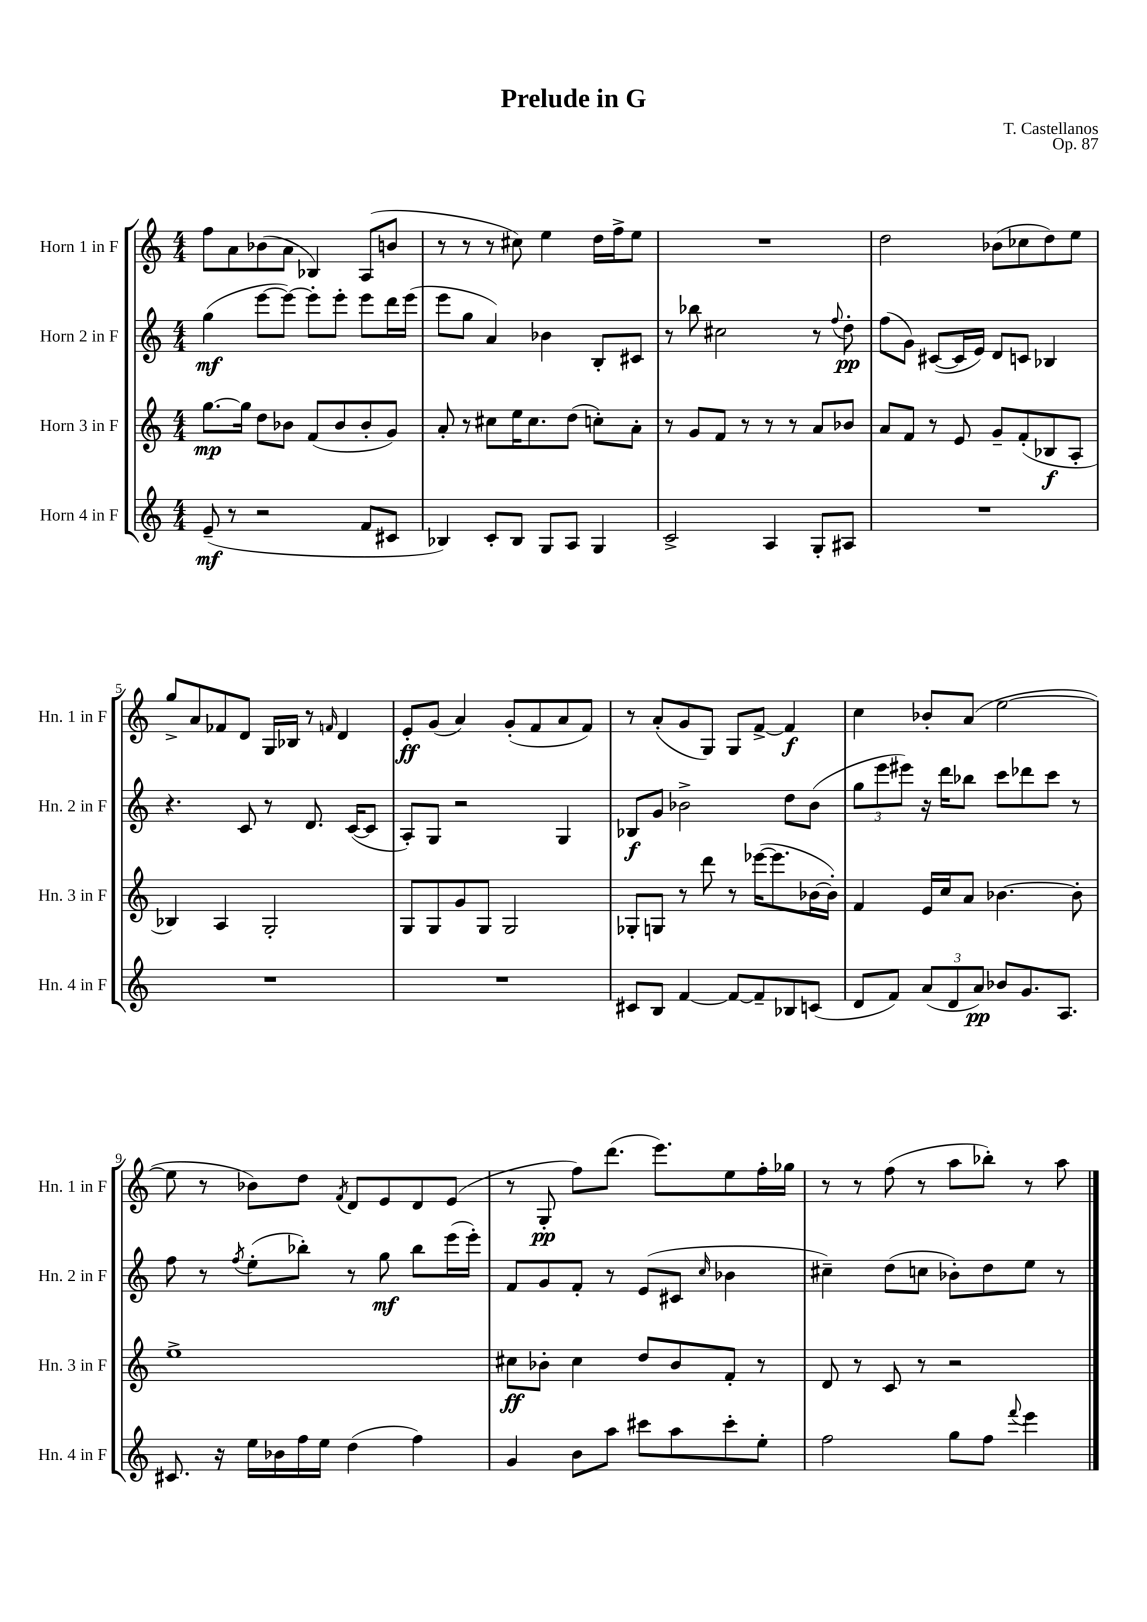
\header { title = "Prelude in G" composer = "T. Castellanos" opus = "Op. 87" }
<<
\new StaffGroup <<
\new Staff = "s0" \with { instrumentName = "Horn 1 in F" shortInstrumentName = "Hn. 1 in F" } {
    \clef treble \key c \major \numericTimeSignature \time 4/4
    f''8 a'8 bes'8( a'8 bes4) a8( b'8 |
    r8 r8 r8 cis''8) e''4 d''16 f''16-> e''8 |
    R1 |
    d''2 bes'8( ces''8 d''8) e''8 |
    g''8-> a'8 fes'8 d'8 g16 bes16 r8 \grace { f'16 } d'4 |
    e'8-.\ff g'8( a'4) g'8-.( f'8 a'8 f'8) |
    r8 a'8-.( g'8 g8) g8 f'8~-> f'4\f |
    c''4 bes'8-. a'8( e''2~ |
    e''8 r8 bes'8) d''8 \acciaccatura { f'8 } d'8 e'8 d'8 e'8( |
    r8 g8-.\pp f''8) d'''8.( e'''8.) e''8 f''16-. ges''16 |
    r8 r8 f''8( r8 a''8 bes''8-.) r8 a''8 \bar "|." |
}
\new Staff = "s1" \with { instrumentName = "Horn 2 in F" shortInstrumentName = "Hn. 2 in F" } {
    \clef treble \key c \major \numericTimeSignature \time 4/4
    g''4\mf( e'''8~ e'''8~) e'''8-. e'''8-. e'''8 d'''16 e'''16( |
    e'''8 g''8 a'4) bes'4 b8-. cis'8 |
    r8 bes''8 cis''2 r8 \appoggiatura { f''8 } d''8-.\pp |
    f''8( g'8) cis'8~( cis'16 e'16) d'8 c'8 bes4 |
    r4. c'8 r8 d'8. c'16~( c'8 |
    a8-.) g8 r2 g4 |
    bes8\f g'8 bes'2-> d''8 bes'8( |
    \tuplet 3/2 { g''8 e'''8 eis'''8) } r16 d'''16 bes''8 c'''8 des'''8 c'''8 r8 |
    f''8 r8 \acciaccatura { f''8 } e''8-.( bes''8-.) r8 g''8\mf bes''8 e'''16( e'''16-.) |
    f'8 g'8 f'8-. r8 e'8( cis'8 \grace { c''16 } bes'4 |
    cis''4--) d''8( c''8 bes'8-.) d''8 e''8 r8 \bar "|." |
}
\new Staff = "s2" \with { instrumentName = "Horn 3 in F" shortInstrumentName = "Hn. 3 in F" } {
    \clef treble \key c \major \numericTimeSignature \time 4/4
    g''8.~\mp g''16 d''8 bes'8 f'8( bes'8 bes'8-. g'8) |
    a'8-. r8 cis''8 e''16 cis''8. d''8( c''8-.) a'8-. |
    r8 g'8 f'8 r8 r8 r8 a'8 bes'8 |
    a'8 f'8 r8 e'8 g'8-- f'8-.( bes8\f a8-. |
    bes4) a4 g2-. |
    g8 g8 g'8 g8 g2 |
    ges8-. g8 r8 d'''8 r8 ees'''16~( ees'''8. bes'16~ bes'16-.) |
    f'4 e'16 c''16 a'8 bes'4.~ bes'8-. |
    e''1-> |
    cis''8\ff bes'8-. cis''4 d''8 bes'8 f'8-. r8 |
    d'8 r8 c'8 r8 r2 \bar "|." |
}
\new Staff = "s3" \with { instrumentName = "Horn 4 in F" shortInstrumentName = "Hn. 4 in F" } {
    \clef treble \key c \major \numericTimeSignature \time 4/4
    e'8--\mf( r8 r2 f'8 cis'8 |
    bes4) c'8-. bes8 g8 a8 g4 |
    c'2-> a4 g8-. ais8 |
    R1 |
    R1 |
    R1 |
    cis'8 b8 f'4~ f'8~ f'8-- bes8 c'8( |
    d'8 f'8) \tuplet 3/2 { a'8( d'8 a'8\pp) } bes'8 g'8. a8. |
    cis'8. r16 e''16 bes'16 f''16 e''16 d''4( f''4) |
    g'4 b'8 a''8 cis'''8 a''8 cis'''8-. e''8-. |
    f''2 g''8 f''8 \appoggiatura { f'''8 } e'''4 \bar "|." |
}
>>
>>
